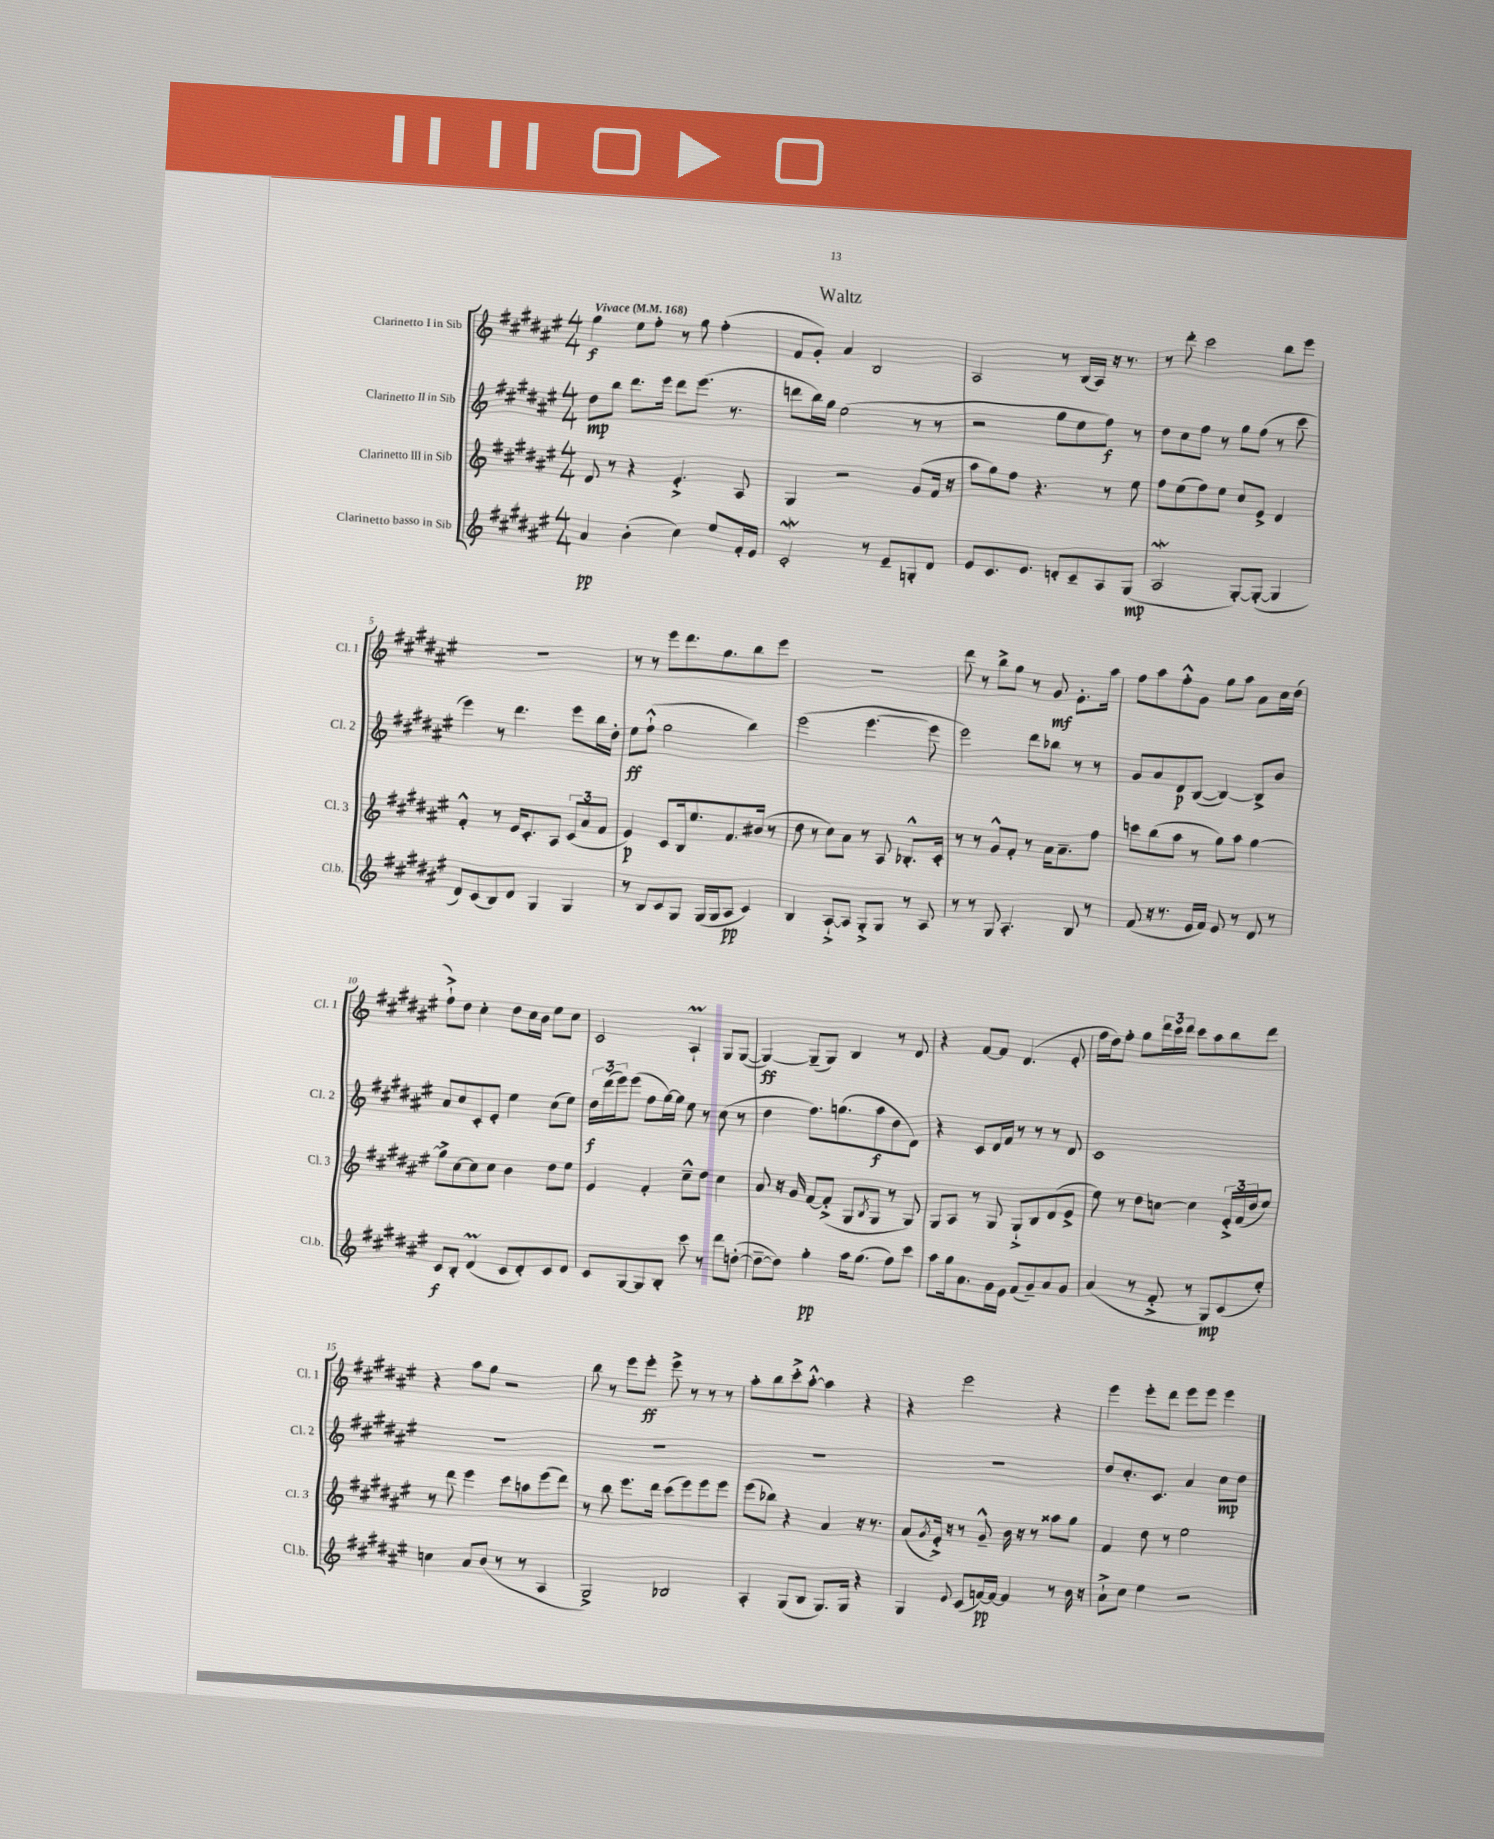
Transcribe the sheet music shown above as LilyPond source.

\header { title = "Waltz" }
<<
\new StaffGroup <<
\new Staff = "s0" \with { instrumentName = "Clarinetto I in Sib" shortInstrumentName = "Cl. 1" } {
    \clef treble \key fis \major \numericTimeSignature \time 4/4 \tempo "Vivace" 4 = 168
    gis''4\f eis''8 fis''8-. r8 gis''8 fis''4-.( |
    fis'8 gis'8-.) ais'4 b2 |
    ais2 r8 b16( ais16) r16 r8. |
    r8 dis'''8-. cis'''2 b''8 eis'''8 |
    R1 |
    r8 r8 eis'''8 dis'''8. gis''8. b''8 eis'''8 |
    r1 |
    dis'''8 r8 b''8-> gis''8 r8 gis'8\mf eis'8.-. ais''16 |
    fis''8 ais''8 fis''8-.-^ gis'8 gis''8 ais''8 ais'8 cis''16 dis''16( |
    fis''8-!->) dis''8 cis''4-. dis''8 cis''16 b'16 eis''8 cis''8 |
    cis'2 ais4-!\prall gis8 gis8~( |
    gis4~\ff) gis8--( gis8) b4 r8 dis'8 |
    r4 fis'8~ fis'8 dis'4.( eis'8-. |
    fis''16 dis''16) fis''8-. gis''8 \tuplet 3/2 { dis'''16 cis'''16 dis'''16 } cis'''8 ais''8 b''8 dis'''8 |
    r4 ais''8 gis''8 r2 |
    b''8 r8 eis'''8 eis'''8-.\ff eis'''8-> r8 r8 r8 |
    ais''8-. b''8 cis'''8-.-> ais''8~-.-^ ais''4 r4 |
    r4 eis'''2 r4 |
    eis'''4 eis'''8-. dis'''8 eis'''8 eis'''8 eis'''4 \bar "|." |
}
\new Staff = "s1" \with { instrumentName = "Clarinetto II in Sib" shortInstrumentName = "Cl. 2" } {
    \clef treble \key fis \major \numericTimeSignature \time 4/4
    dis''8\mp b''8 dis'''8. eis'''16 dis'''8 eis'''8.( r8. |
    d'''8 b''16) gis''16 eis''2( r8 r8 |
    r2 gis''8 eis''8 fis''8\f) r8 |
    dis''8 cis''8 fis''8 r8 gis''8 fis''8( r8 cis'''8 |
    eis'''4) r8 dis'''4. eis'''8 b''16 dis''16-. |
    eis''8\ff fis''8-!-^( gis''2 b''4) |
    eis'''2( eis'''4.~ eis'''8 |
    eis'''2) dis'''8 bes''8 r8 r8 |
    gis'8 ais'8 dis'8\p b8~( b4~) b8-> b'8 |
    ais'8 cis''8 cis'8-. eis'8-. eis''4 cis''8( eis''8) |
    \tuplet 3/2 { dis''16\f dis'''16( eis'''16) } eis'''8( fis''8 gis''16~) gis''16 eis''8 r8 cis''8( r8 |
    dis''4 fis''8.) g''8.( ais''8\f dis''8 dis'8) |
    r4 cis'8 dis'16 fis'16 r8 r8 r8 dis'8 |
    cis'1 |
    R1 |
    R1 |
    R1 |
    R1 |
    dis''8 cis''8.-. cis'8. ais'4 cis''8\mp dis''8 \bar "|." |
}
\new Staff = "s2" \with { instrumentName = "Clarinetto III in Sib" shortInstrumentName = "Cl. 3" } {
    \clef treble \key fis \major \numericTimeSignature \time 4/4
    dis'8 r8 r4 eis'4.-.-> ais8 |
    gis4 r2 gis'8( fis'16 r16 |
    ais''8 gis''8) fis''8 r4. r8 eis''8 |
    fis''8 eis''8( fis''8) eis''8 cis''8 eis'8-> dis'4 |
    fis'4-.-^ r8 eis'16 cis'8.-. ais8 \tuplet 3/2 { cis'8( ais'8 fis'8 } |
    eis'4\p) cis'8 b16 eis''8. fis'8. bis'16( r8 |
    dis''8 r8 cis''8) ais'8 r8 ais8 bes8.-.-^ cis'16-. |
    r8 r8 gis'8-^ fis'8-. r8 ais'16 ais'8.-- fis''8 |
    c'''8 b''8( ais''8 r8 gis''8) ais''8 gis''4~ |
    gis''8-> cis''8~ cis''8 cis''8 b'4 dis''8 eis''8 |
    eis'4 fis'4-. cis''8---^ dis''8 cis''4 |
    ais'8 r16 gis'16 fis'8~ fis'8-.->( gis8 \acciaccatura { b8 } gis8 r8 gis8) |
    gis8 ais8 r8 gis8 gis8-!-> b8 dis'8( eis'8-> |
    eis''8) r8 dis''8 c''8~ c''4 \tuplet 3/2 { eis'16-.-> fis'16( dis''16 } eis''8) |
    r8 dis'''8 eis'''4 cis'''8 a''8 eis'''8( dis'''8) |
    r8 b''8 eis'''8. dis'''16 cis'''8( eis'''8) eis'''8 eis'''8 |
    eis'''8( bes''8) r4 ais'4 r16 r8. |
    ais'8( \acciaccatura { gis'8 } eis'16-.->) r16 r8 gis'8---^ b'16 r16 r8 aisis''8 gis''8 |
    fis'4 dis''8 r8 eis''2 \bar "|." |
}
\new Staff = "s3" \with { instrumentName = "Clarinetto basso in Sib" shortInstrumentName = "Cl.b." } {
    \clef treble \key fis \major \numericTimeSignature \time 4/4
    ais'4\pp b'4-.( cis''4) eis''8 fis'16-. eis'16 |
    cis'2-.\mordent r8 eis'8-- g8-. dis'8 |
    eis'8 cis'8. eis'8. d'8-. cis'8-- ais8 gis8\mp( |
    ais2\mordent gis8~-.) gis8~-.( gis4 |
    dis'8) cis'8( b8) dis'8 gis4 gis4 |
    r8 b8 cis'8 gis8 gis16( gis16 ais8\pp cis'4) |
    b4 ais8~-!-> ais8 gis8-.-> gis8 r8 ais8 |
    r8 r8 gis8 ais4.-. b8 r8 |
    fis'8( r16 r8. eis'16 fis'16) eis'8 r8 dis'8 r8 |
    cis'8\f b8-. dis'4\prall( cis'8 dis'8-.) cis'8 dis'8 |
    cis'8 gis8~ gis8 b8-. cis'''8 r8 dis'''8 d''8~-.( |
    d''8~-- d''8) gis''4-.\pp ais''16 gis''8.( fis''8) cis'''8 |
    ais''8 gis''16 ais'8. gis'16 eis'16 fis'8( gis'8--) ais'8 gis'8 |
    ais'4( r8 fis'8-.-> r8 gis8\mp) cis'8( eis''8-.) |
    c''4 ais'8 b'8( r8 r8 ais4 |
    gis2->) bes2 |
    ais4-. gis8( b8 gis8.) gis16 r4 |
    gis4 \appoggiatura { eis'8 } cis'8( f'16~\pp) f'16~ f'4 r8 b'16 r16 |
    ais'8-!-> cis''8 eis''4 r2 \bar "|." |
}
>>
>>
